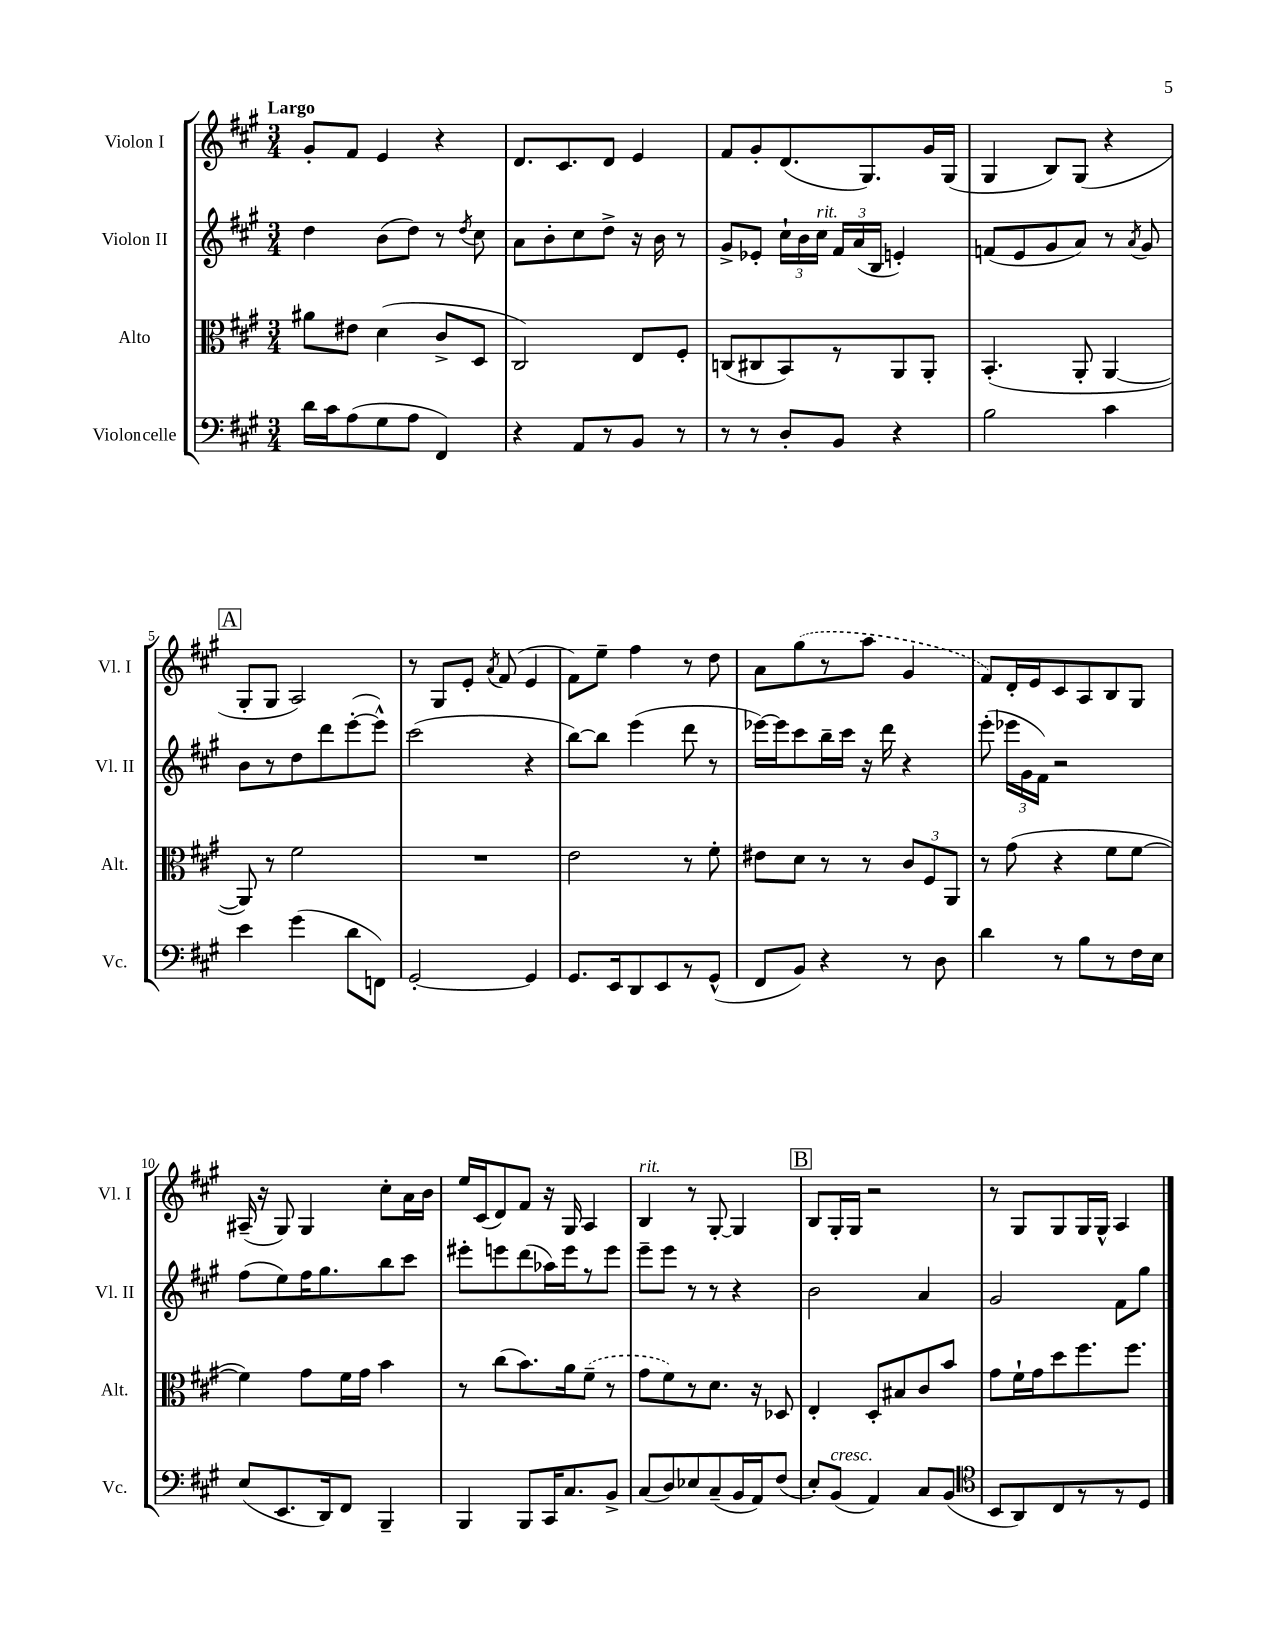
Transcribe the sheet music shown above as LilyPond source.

<<
\new StaffGroup <<
\new Staff = "s0" \with { instrumentName = "Violon I" shortInstrumentName = "Vl. I" } {
    \clef treble \key a \major \numericTimeSignature \time 3/4 \tempo "Largo"
    \autoBeamOff gis'8[-. fis'8] e'4 r4 |
    d'8.[ cis'8. d'8] e'4 |
    fis'8[ gis'8-. d'8.( gis8.) gis'16 gis16]( |
    gis4 b8[) gis8]( r4 |
    \mark \markup { \box "A" } gis8[-. gis8] a2) |
    r8 gis8[ e'8]-. \acciaccatura { a'8 } fis'8( e'4 |
    fis'8[) e''8]-- fis''4 r8 d''8 |
    a'8[ \once \slurDashed gis''8( r8 a''8] gis'4 |
    fis'8[) d'16-. e'16 cis'8 a8 b8 gis8] |
    ais16--( r16 gis8) gis4 cis''8[-. a'16 b'16] |
    e''16[ cis'16( d'8) fis'8] r16 gis16 a4 |
    b4^\markup { \italic "rit." } r8 gis8~-. gis4 |
    \mark \markup { \box "B" } b8[ gis16-. gis16] r2 |
    r8 gis8[ gis8 gis16 gis16]-^ a4 \bar "|." |
}
\new Staff = "s1" \with { instrumentName = "Violon II" shortInstrumentName = "Vl. II" } {
    \clef treble \key a \major \numericTimeSignature \time 3/4
    \autoBeamOff d''4 b'8[( d''8]) r8 \acciaccatura { d''8 } cis''8 |
    a'8[ b'8-. cis''8 d''8]-> r16 b'16 r8 |
    gis'8[-> ees'8]-. \tuplet 3/2 { cis''16[-! b'16 cis''16]^\markup { \italic "rit." } } \tuplet 3/2 { fis'16[ a'16( b16] } e'4-.) |
    f'8[( e'8 gis'8 a'8]) r8 \acciaccatura { a'8 } gis'8 |
    \mark \markup { \box "A" } b'8[ r8 d''8 d'''8 e'''8~-.( e'''8]-^) |
    cis'''2( r4 |
    b''8[~) b''8] e'''4( d'''8 r8 |
    ees'''16[~) ees'''16 cis'''8 b''16-- cis'''16] r16 d'''16 r4 |
    e'''8-.( \tuplet 3/2 { ees'''16[ gis'16 fis'16]) } r2 |
    fis''8[( e''8) fis''16 gis''8. b''8 cis'''8] |
    eis'''8[-. e'''8 d'''8( aes''16) e'''16 r8 e'''8] |
    e'''8[-- e'''8] r8 r8 r4 |
    \mark \markup { \box "B" } b'2 a'4 |
    gis'2 fis'8[ gis''8] \bar "|." |
}
\new Staff = "s2" \with { instrumentName = "Alto" shortInstrumentName = "Alt." } {
    \clef alto \key a \major \numericTimeSignature \time 3/4
    \autoBeamOff ais'8[ eis'8] d'4( cis'8[-> d8] |
    cis2) e8[ fis8]-. |
    c8[( cis8 b,8) r8 a,8 a,8]-. |
    b,4.-.( a,8-. a,4~ |
    \mark \markup { \box "A" } a,8) r8 fis'2 |
    R2. |
    e'2 r8 fis'8-. |
    eis'8[ d'8] r8 r8 \tuplet 3/2 { cis'8[ fis8 a,8] } |
    r8 gis'8( r4 fis'8[ fis'8]~ |
    fis'4) gis'8[ fis'16 gis'16] b'4 |
    r8 cis''8[( b'8.) a'16 \once \slurDashed fis'8]--( r8 |
    gis'8[ fis'8) r8 d'8.] r16 des8 |
    \mark \markup { \box "B" } e4-. d8[-. bis8 cis'8 b'8] |
    gis'8[ fis'16-! gis'16 d''8 fis''8. fis''8.] \bar "|." |
}
\new Staff = "s3" \with { instrumentName = "Violoncelle" shortInstrumentName = "Vc." } {
    \clef bass \key a \major \numericTimeSignature \time 3/4
    \autoBeamOff d'16[ cis'16 a8( gis8 a8] fis,4) |
    r4 a,8[ r8 b,8] r8 |
    r8 r8 d8[-. b,8] r4 |
    b2 cis'4 |
    \mark \markup { \box "A" } e'4 gis'4( d'8[ f,8]) |
    gis,2~-. gis,4 |
    gis,8.[ e,16 d,8 e,8 r8 gis,8]-^( |
    fis,8[ b,8]) r4 r8 d8 |
    d'4 r8 b8[ r8 fis16 e16] |
    e8[( e,8. d,16) fis,8] b,,4-- |
    b,,4 b,,8[ cis,16 cis8. b,8]-> |
    cis8[( d8) ees8 cis8--( b,16 a,16) fis8]( |
    \mark \markup { \box "B" } e8[-.) b,8]^\markup { \italic "cresc." }( a,4) cis8[ b,8]( |
    \clef tenor b,8[ a,8) cis8 r8 r8 d8] \bar "|." |
}
>>
>>
